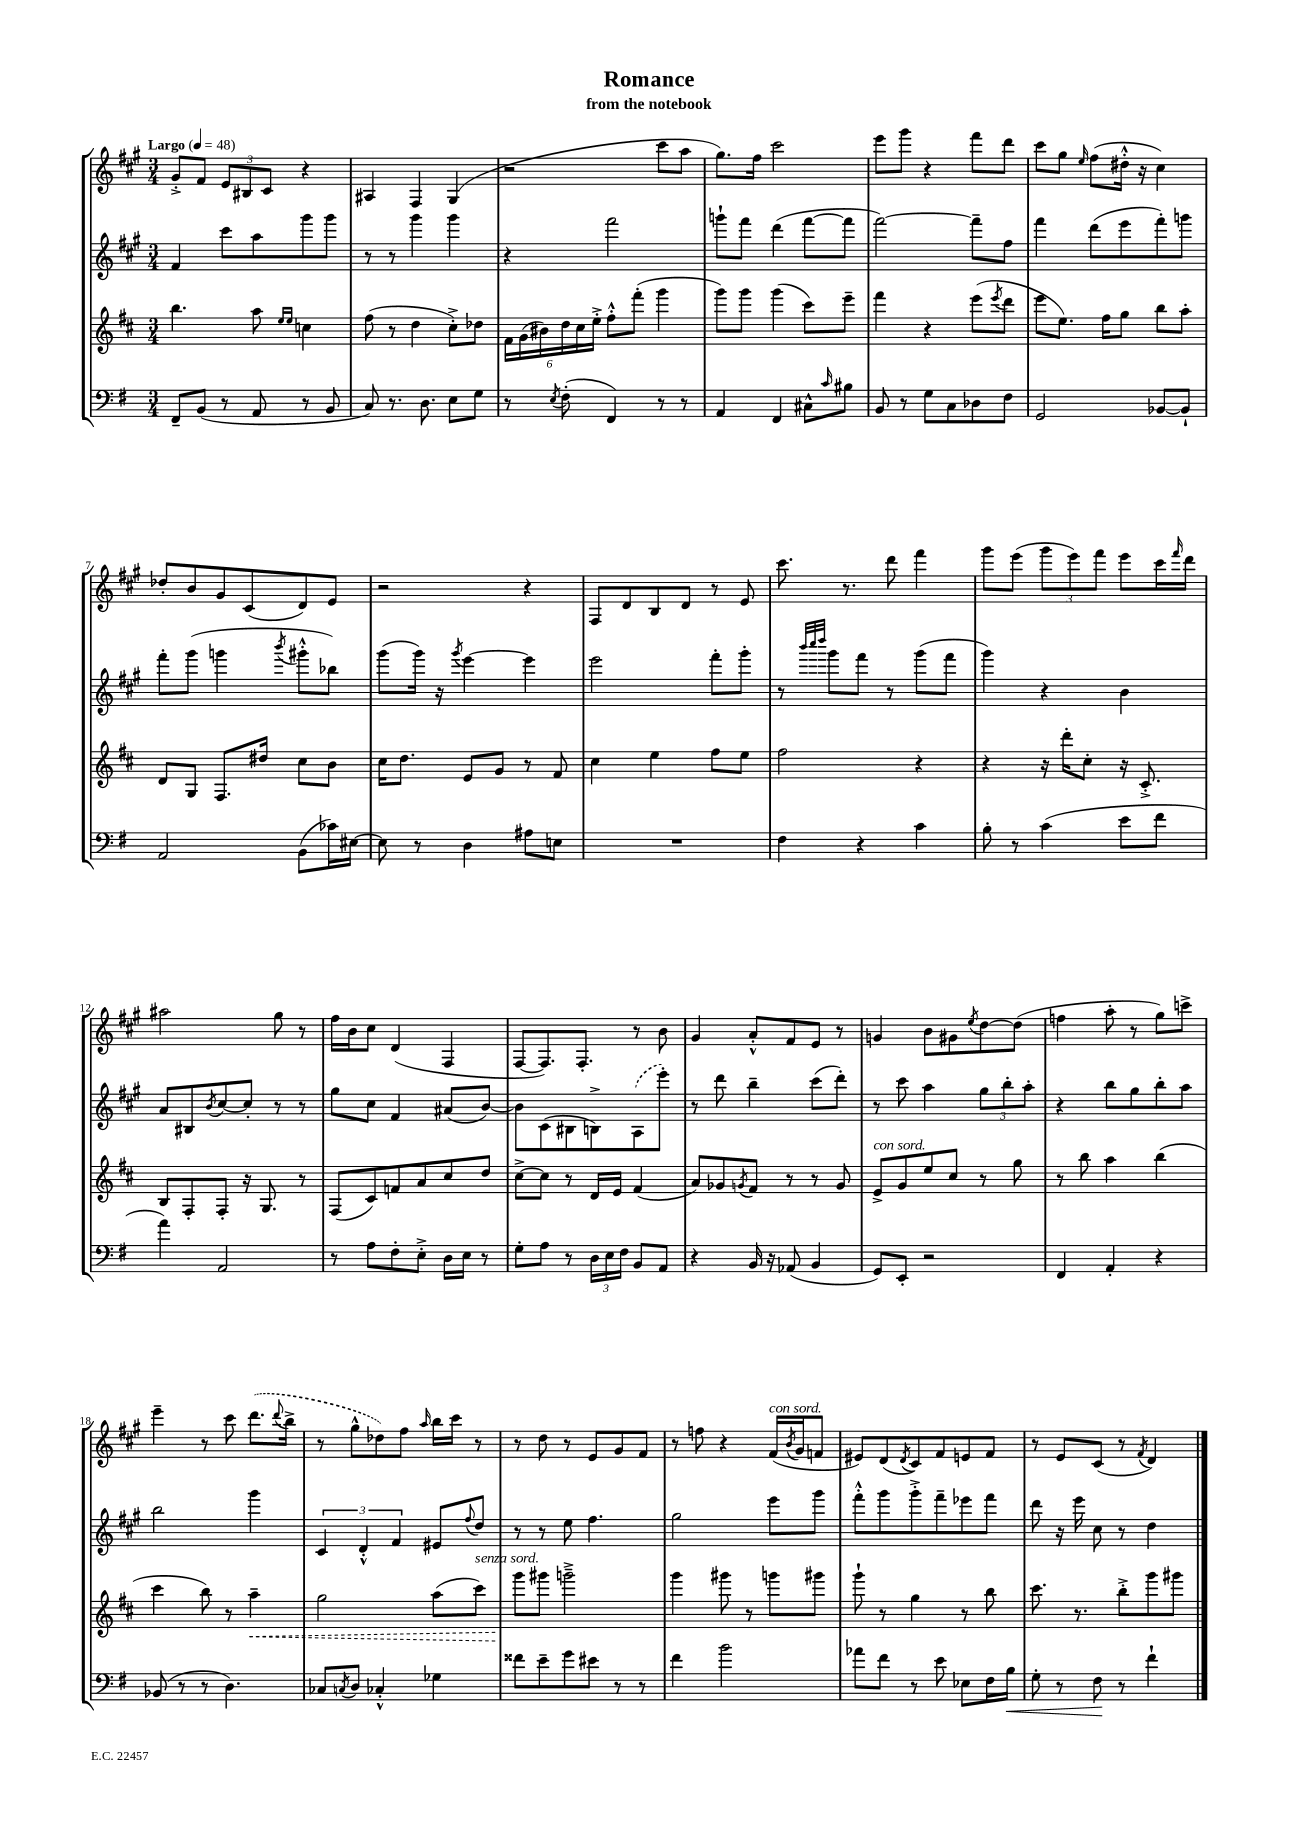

**kern	**dynam	**kern	**dynam	**kern	**kern
*part4	*part4	*part3	*part3	*part2	*part1
*staff4	*staff4	*staff3	*staff3	*staff2	*staff1
*clefF4	*	*clefG2	*	*clefG2	*clefG2
*k[f#]	*	*k[f#c#]	*	*k[f#c#g#]	*k[f#c#g#]
*M3/4	*	*M3/4	*	*M3/4	*M3/4
*MM48	*	*MM48	*	*MM48	*MM48
=1	=1	=1	=1	=1	=1
!	!	!	!	!	!LO:TX:a:B:t=Largo
8FF#~/L	.	4.bb\	.	4f#/	8g#'^/L
(8BB/J	.	.	.	.	8f#/J
8r	.	.	.	8ccc#\L	12e/L
.	.	.	.	.	12B#X/
8AA/	.	8aa\	.	8aa\	.
.	.	.	.	.	12c#/J
.	.	16qqee/LL	.	.	.
.	.	16qqee/JJ	.	.	.
8r	.	4ccn\	.	8ggg#\	4r
8BB/	.	.	.	8ggg#\J	.
=2	=2	=2	=2	=2	=2
8C/)	.	(8ff#\	.	8r	4A#X/
8.r	.	8r	.	8r	.
.	.	4dd\	.	4ggg#\	4F#/
8.D\	.	.	.	.	.
8E\L	.	8cc#'^\L)	.	4ggg#\	(4G#/
8G\J	.	8dd-X\J	.	.	.
=3	=3	=3	=3	=3	=3
8r	.	24f#\LL	.	4r	2r
.	.	(24g\	.	.	.
.	.	24b#X\)	.	.	.
8qE/	.	.	.	.	.
(8F#'\	.	24dd\	.	.	.
.	.	24cc#\	.	.	.
.	.	24ee'^\JJ	.	.	.
4FF#/)	.	8ff#'^^\L	.	2fff#\	.
.	.	(8fff#'\J	.	.	.
8r	.	4ggg\	.	.	8ccc#\L
8r	.	.	.	.	8aa\J
=4	=4	=4	=4	=4	=4
4AA/	.	8ggg\L)	.	8gggn`\L	8.gg#\L)
.	.	8ggg\J	.	8fff#\J	.
.	.	.	.	.	16ff#\Jk
4FF#/	.	(4ggg\	.	(4ddd\	2ccc#\
8C#X^^\L	.	8ccc#\L)	.	[8fff#\L	.
16qqc/	.	.	.	.	.
8B#X\J	.	8eee~\J	.	8fff#\J]	.
=5	=5	=5	=5	=5	=5
8BB/	.	4fff#\	.	[2fff#\)	8eee\L
8r	.	.	.	.	8ggg#\J
8G\L	.	4r	.	.	4r
8C\	.	.	.	.	.
8D-X\	.	(8eee\L	.	8fff#~\L]	8fff#\L
.	.	8qeee/	.	.	.
8F#\J	.	8ddd\J	.	8ff#\J	8ddd\J
=6	=6	=6	=6	=6	=6
2GG/	.	8eee\L	.	4fff#\	8ccc#\L
.	.	8.ee\J)	.	.	8gg#\J
.	.	.	.	.	16qqee/
.	.	.	.	(8ddd\L	(8ff#\L
.	.	16ff#\KL	.	.	.
.	.	8gg\J	.	8eee\	16dd#X'^^\Jk
.	.	.	.	.	16r
[8BB-X/L	.	8bb\L	.	8fff#'\)	4cc#\)
8BB-`/J]	.	8aa'\J	.	8gggn\J	.
!!LO:LB:g=z
=7	=7	=7	=7	=7	=7
2AA/	.	8d/L	.	8fff#'\L	8dd-X'/L
.	.	8G/J	.	(8ggg#\J	8b/
.	.	8.F#/L	.	4gggn\	8g#/
.	.	.	.	.	(8c#/
.	.	16dd#X/Jk	.	.	.
.	.	.	.	8qbbb/	.
(8BB\L	.	8cc#\L	.	8ggg#X'^^\L	8d/)
16c-X\L)	.	8b\J	.	8bb-X\J)	8e/J
[16E#X\JJ	.	.	.	.	.
=8	=8	=8	=8	=8	=8
8E#\]	.	16cc#\KL	.	(8ggg#\L	2r
.	.	8.dd\J	.	.	.
8r	.	.	.	16ggg#\Jk)	.
.	.	.	.	16r	.
.	.	.	.	8qggg#/	.
4D\	.	8e/L	.	[4eee\	.
.	.	8g/J	.	.	.
8A#X\L	.	8r	.	4eee\]	4r
8En\J	.	8f#/	.	.	.
=9	=9	=9	=9	=9	=9
2.r	.	4cc#\	.	2eee\	8F#/L
.	.	.	.	.	8d/
.	.	4ee\	.	.	8B/
.	.	.	.	.	8d/J
.	.	8ff#\L	.	8fff#'\L	8r
.	.	8ee\J	.	8ggg#'\J	8e/
=10	=10	=10	=10	=10	=10
4F#\	.	2ff#\	.	8r	8.ccc#\
.	.	.	.	32qqbbb/LLL	.
.	.	.	.	32qqcccc#/	.
.	.	.	.	32qqdddd/JJJ	.
.	.	.	.	8ggg#\L	.
.	.	.	.	.	8.r
4r	.	.	.	8fff#\J	.
.	.	.	.	8r	8ddd\
4c\	.	4r	.	(8ggg#\L	4fff#\
.	.	.	.	8fff#\J	.
=11	=11	=11	=11	=11	=11
8B'\	.	4r	.	4ggg#\)	8ggg#\L
8r	.	.	.	.	(8eee\J
(4c\	.	16r	.	4r	12ggg#\L
.	.	16ddd'\KL	.	.	.
.	.	.	.	.	12eee\)
.	.	8cc#'\J	.	.	.
.	.	.	.	.	12fff#\J
8e\L	.	16r	.	4b\	8eee\L
.	.	8.c#'^/	.	.	.
8f#\J	.	.	.	.	16ccc#\L
.	.	.	.	.	16qqfff#/
.	.	.	.	.	16ddd\JJ
!!LO:LB:g=z
=12	=12	=12	=12	=12	=12
4a\)	.	8B/L	.	8a/L	2aa#X\
.	.	8F#'/	.	8B#X/	.
.	.	.	.	8qb/	.
2AA/	.	8F#'/J	.	[8cc#/	.
.	.	16r	.	8cc#'/J]	.
.	.	8.G/	.	.	.
.	.	.	.	8r	8gg#\
.	.	8r	.	8r	8r
=13	=13	=13	=13	=13	=13
8r	.	(8F#/L	.	8gg#\L	16ff#\LL
.	.	.	.	.	16b\J
8A\L	.	8c#/)	.	8cc#\J	8cc#\J
8F#'\	.	8fn/	.	4f#/	(4d/
8E'^\J	.	8a/	.	.	.
16D\LL	.	8cc#/	.	(8a#X/L	4F#/
16E\JJ	.	.	.	.	.
8r	.	8dd/J	.	[8b/J)	.
=14	=14	=14	=14	=14	=14
8G'\L	.	[8cc#^\L	.	8b\L]	[8F#/L
8A\J	.	8cc#\J]	.	(8c#\	8.F#/])
8r	.	8r	.	8B#X\	.
.	.	.	.	.	8.F#'/J
24D\LL	.	16d/LL	.	8Bn^\)	.
24E\	.	.	.	.	.
.	.	16e/JJ	.	.	.
24F#\JJ	.	.	.	.	.
8BB/L	.	(4f#/	.	(8A\	8r
8AA/J	.	.	.	8eee'\J)	8b\
=15	=15	=15	=15	=15	=15
4r	.	8a/L)	.	8r	4g#/
.	.	8g-X/	.	8ddd\	.
.	.	8qgn/	.	.	.
16BB/	.	8f#/J	.	4bb~\	8a'^^/L
16r	.	.	.	.	.
(8AA-X/	.	8r	.	.	8f#/
4BB/	.	8r	.	(8ccc#\L	8e/J
.	.	8g/	.	8ddd'\J)	8r
=16	=16	=16	=16	=16	=16
!	!	!LO:TX:a:i:t=con sord.	!	!	!
8GG/L)	.	8e^/L	.	8r	4gn/
8EE'/J	.	8g/	.	8ccc#\	.
2r	.	8ee/	.	4aa\	8b\L
.	.	8cc#/J	.	.	8g#X\
.	.	.	.	.	8qee/
.	.	8r	.	12gg#\L	[8dd\
.	.	.	.	12bb'\	.
.	.	8gg\	.	.	(8dd\J]
.	.	.	.	12aa'\J	.
=17	=17	=17	=17	=17	=17
4FF#/	.	8r	.	4r	4ffn\
.	.	8bb\	.	.	.
4AA'/	.	4aa\	.	8bb\L	8aa'\
.	.	.	.	8gg#\	8r
4r	.	(4bb\	.	8bb'\	8gg#\L)
.	.	.	.	8aa\J	8cccn^\J
!!LO:LB:g=z
=18	=18	=18	=18	=18	=18
(8BB-X/	.	4ccc#\	.	2bb\	4eee~\
8r	.	.	.	.	.
8r	.	8bb\)	.	.	8r
4.D\)	.	8r	.	.	8ccc#\
!	!	!	!LO:HP:b	!	!
.	.	4aa~\	<	4ggg#\	(8.ddd\L
.	.	.	.	.	8qqddd/
.	.	.	.	.	16bb^\Jk
=19	=19	=19	=19	=19	=19
8C-X/L	.	2gg\	.	6c#/	8r
8qCn/	.	.	.	.	.
8D/J	.	.	.	.	8gg#^^\L
.	.	.	.	6d'^^/	.
4C-X'^^/	.	.	.	.	8dd-X\)
.	.	.	.	6f#/	.
.	.	.	.	.	8ff#\J
.	.	.	.	.	16qqaa/
4G-X\	.	(8aa\L	.	8e#X/L	16bb\LL
.	.	.	.	.	16ccc#\JJ
.	.	.	.	8qqff#/	.
!	!	!LO:TX:a:i:t=senza sord.	!	!	!
.	.	8ccc#\J)	.	8dd/J	8r
=20	=20	=20	=20	=20	=20
8f##X\L	.	8ggg\L	.	8r	8r
8e~\	.	8ggg#X\J	[	8r	8dd\
8g\	.	2gggn~^\	.	8ee\	8r
8e#X\J	.	.	.	4.ff#\	8e/L
8r	.	.	.	.	8g#/
8r	.	.	.	.	8f#/J
=21	=21	=21	=21	=21	=21
4f#\	.	4ggg\	.	2gg#\	8r
.	.	.	.	.	8ffn\
2b\	.	8ggg#X\	.	.	4r
.	.	8r	.	.	.
!	!	!	!	!	!LO:TX:a:i:t=con sord.
.	.	8gggn\L	.	8eee\L	(16f#/LL
.	.	.	.	.	8qb/
.	.	.	.	.	16g#/J
.	.	8ggg#X\J	.	8ggg#\J	8fn/J
=22	=22	=22	=22	=22	=22
8a-X\L	.	8ggg`\	.	8fff#'^^\L	8e#X/L)
8f#\J	.	8r	.	8ggg#\	(8d/
.	.	.	.	.	8qd/
8r	.	4gg\	.	8ggg#'^\	8c#/)
8e\	.	.	.	8fff#~\	8f#/
8E-X\L	.	8r	.	8eee-X\	8en/
16F#\L	.	8bb\	.	8fff#\J	8f#/J
!	!LO:HP:b	!	!	!	!
16B\JJ	<	.	.	.	.
=23	=23	=23	=23	=23	=23
8G'\	.	8.ccc#\	.	8ddd\	8r
8r	.	.	.	16r	8e/L
.	.	8.r	.	16eee\	.
8F#\	.	.	.	8cc#\	(8c#/J
8r	[	8bb'^\L	.	8r	8r
.	.	.	.	.	8qf#/
4f#`\	.	8ggg\	.	4dd\	4d/)
.	.	8ggg#X\J	.	.	.
==	==	==	==	==	==
*-	*-	*-	*-	*-	*-
